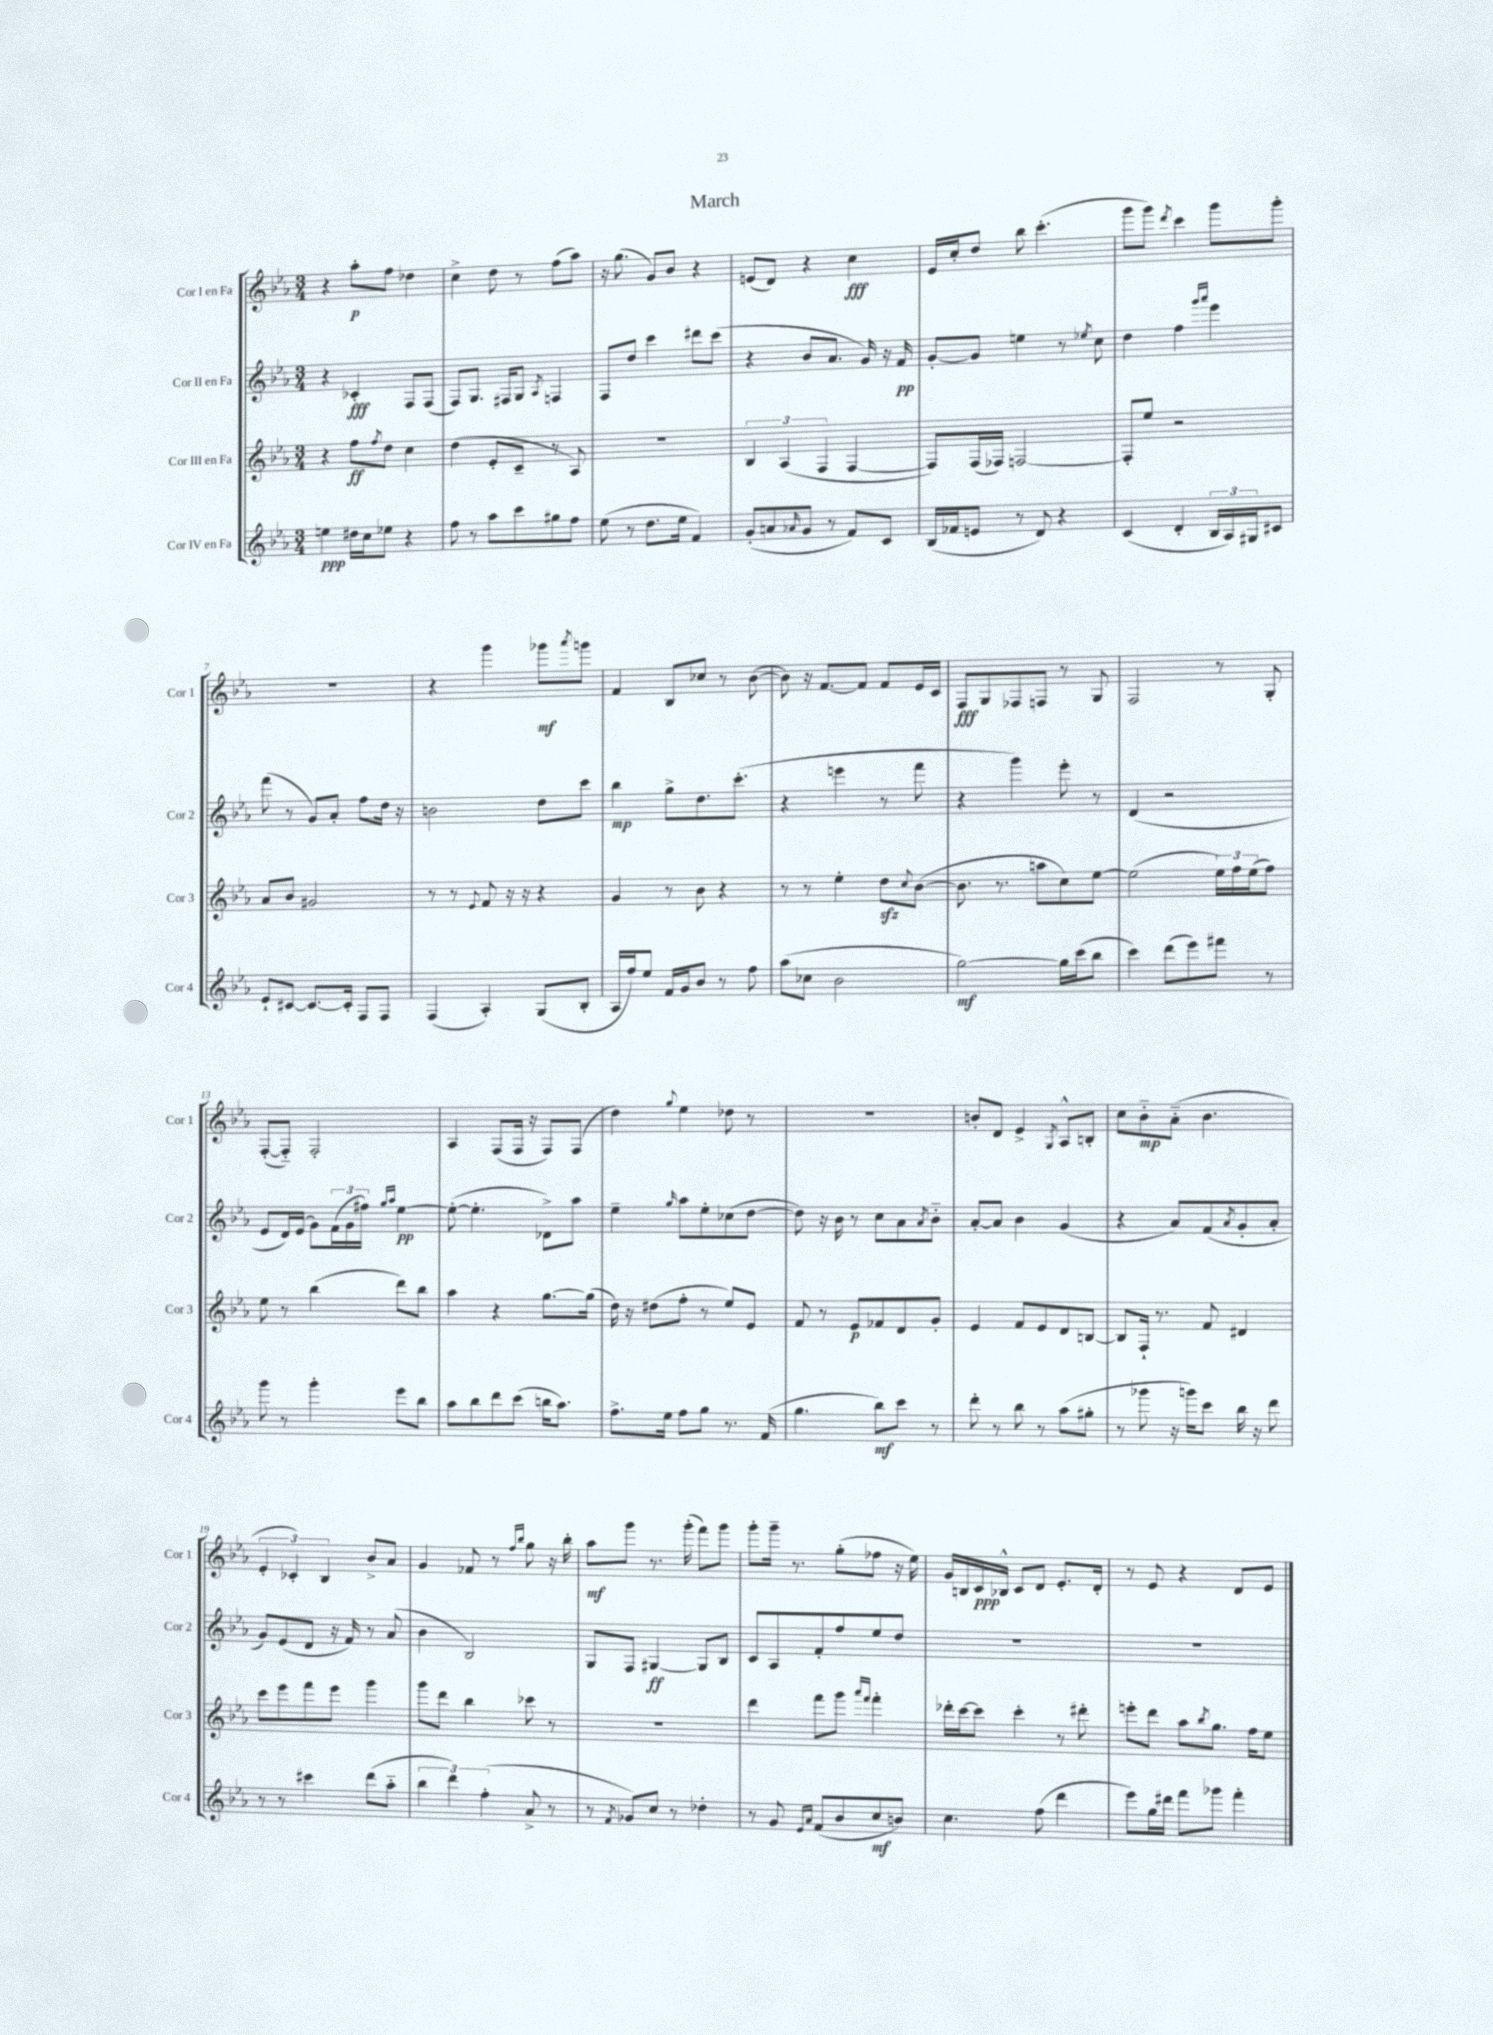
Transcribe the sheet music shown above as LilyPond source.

\header { title = "March" }
<<
\new StaffGroup <<
\new Staff = "s0" \with { instrumentName = "Cor I en Fa" shortInstrumentName = "Cor 1" } {
    \clef treble \key ees \major \numericTimeSignature \time 3/4
    r4 aes''8-.\p f''8 des''4 |
    c''4-> d''8 r8 f''8( aes''8) |
    r16 g''8.( g'8) bes'8 r4 |
    e'8( d'8) r4 c''4\fff |
    ees'16 c''16-. d''8 bes''8 c'''4.-.( |
    g'''8 g'''8) \acciaccatura { d'''8 } c'''4 g'''8 g'''8-. |
    R2. |
    r4 g'''4 ges'''8\mf \acciaccatura { aes'''8 } g'''8 |
    f'4 bes8 ces''8 r8 bes'8~( |
    bes'8) r16 f'8.~ f'8 f'8 ees'16 c'16 |
    f8\fff g8 fes8 f8 r8 g8 |
    f2 r8 g8-. |
    f8~-.( f8-_) f2-. |
    aes4 f8( f16 r16 f8) f8( |
    d''4) \appoggiatura { g''8 } ees''4 des''8 r8 |
    R2. |
    b'8-. d'8 ees'4-> \acciaccatura { g8 } aes8-^ b8-. |
    c''8 bes'8-_\mp aes'8-_( bes'4. |
    \tuplet 3/2 { ees'4-. ces'4-.) bes4 } bes'8-> aes'8 |
    g'4 fes'8 r8 \grace { f''16 bes''16 } g''8 r16 bes''16-. |
    aes''8\mf g'''8 r8. g'''16-.( f'''8) g'''8 |
    g'''8-. g'''16-- r8. g''8-.( fes''8 r16 ees''16) |
    g'16 b16 c'16\ppp bes16-^ c'8 d'8 ees'8.-. d'16-. |
    r8 ees'8 r4 d'8 ees'8 \bar "|." |
}
\new Staff = "s1" \with { instrumentName = "Cor II en Fa" shortInstrumentName = "Cor 2" } {
    \clef treble \key ees \major \numericTimeSignature \time 3/4
    r4 ces'4-.\fff f8 f8( |
    f8) g8. fis16 g8 \acciaccatura { aes8 } f4 |
    f8 d''8 c'''4 dis'''8 c'''8( |
    r4 bes'8 aes'8. g'16) r16 f'16\pp |
    g'8~-. g'8 e''4 r8 \acciaccatura { ees''8 } c''8 |
    d''4 f''4 \grace { g'''16 aes'''16 } ees'''4 |
    f'''8( r8 g'8) aes'8-. f''8 d''16 r16 |
    b'2 d''8 c'''8 |
    bes''4\mp g''8-> d''8. c'''8.-.( |
    r4 e'''4 r8 f'''8 |
    r4 g'''4) ees'''8-. r8 |
    d'4( r2 |
    ees'8 d'16) ees'16( g'8) \tuplet 3/2 { f'16( g'16 fis''16) } \grace { g''16 aes''16 } ees''4~\pp |
    ees''8~-.( ees''4.-. des'8->) aes''8 |
    ees''4-- \grace { g''16 } aes''8 ees''8-. ces''8( d''8~ |
    d''8) r16 bes'16 r8 c''8 aes'8 \acciaccatura { aes'8 } bes'8-_ |
    aes'8~-. aes'8 bes'4 g'4( |
    r4 aes'8) f'8( \acciaccatura { aes'8 } g'8-. aes'8-. |
    g'8) ees'8( d'8 r16 f'16) r8 aes'8( |
    bes'4 bes2) |
    g8 f8 gis4~\ff gis8 bes8 |
    c'8 aes8 f'8-. f''8 ees''8 d''8 |
    R2. |
    R2. \bar "|." |
}
\new Staff = "s2" \with { instrumentName = "Cor III en Fa" shortInstrumentName = "Cor 3" } {
    \clef treble \key ees \major \numericTimeSignature \time 3/4
    r4 f''8\ff \acciaccatura { f''8 } d''8 c''4 |
    d''4( ees'8-. c'8-- r8 aes8) |
    R2. |
    \tuplet 3/2 { bes4 aes4( f4 } f4~ |
    f8) f16( fes16) f2~ |
    f8-. ees''8 r2 |
    aes'8 bes'8 gis'2 |
    r8 r8 \appoggiatura { ees'8 } f'8 r16 r16 r4 |
    g'4 r8 bes'8 r4 |
    r8 r8 ees''4-. d''8\sfz \appoggiatura { c''8 } bes'8~( |
    bes'8. r8. a''8 c''8) ees''8~ |
    ees''2( \tuplet 3/2 { ees''16) f''16 ees''16( } f''8) |
    ees''8 r8 bes''4( d'''8) bes''8 |
    aes''4 r4 g''8.~ g''16( |
    d''16) r16 dis''8( f''8-. r8 ees''8) ees'8 |
    f'8 r8 ees'8\p fes'8 d'8 g'8-. |
    ees'4 f'8 ees'8 d'8 b8~ |
    b8 f16-! r8. f'8 dis'4 |
    c'''8 ees'''8 f'''8 ees'''8 g'''4 |
    g'''8 d'''8 bes''4 ces'''8 r8 |
    R2. |
    d'''4 f'''8 g'''8 \grace { aes'''16 f'''16 } f'''4-. |
    des'''16-. c'''16~ c'''8 c'''4-. r8 dis'''8-. |
    e'''8-. d'''8 aes''8 \acciaccatura { bes''8 } g''8. f''16 ees''8 \bar "|." |
}
\new Staff = "s3" \with { instrumentName = "Cor IV en Fa" shortInstrumentName = "Cor 4" } {
    \clef treble \key ees \major \numericTimeSignature \time 3/4
    e''4\ppp dis''16 c''16 ees''8 r4 |
    f''8 r8 aes''8 c'''8 gis''8 f''8 |
    ees''8( r8 d''8. ees''16 f'4) |
    g'8-.( a'8 \grace { aes'16 } g'8 r8 f'8) c'8 |
    bes16( fes'16 e'8 r8 d'8) r4 |
    c'4( d'4-. \tuplet 3/2 { bes16 aes16) gis16 } cis'8 |
    ees'8-! cis'8~ cis'8.~ cis'16-. f8 f8 |
    f4( aes4-.) g8( bes8-. |
    aes16 f''16) ees''8 f'16 g'16 bes'8 r8 f''8 |
    aes''8( ces''8 bes'2 |
    g''2~\mf) g''16 c'''16( bes''8 |
    c'''4) d'''8( ees'''8) fis'''8 r8 |
    g'''8 r8 g'''4-. ees'''8 bes''8 |
    aes''8 bes''8 d'''8 c'''8( b''16 aes''8.) |
    f''8.-> ees''16 f''8 g''8 r8. f'16( |
    g''4. bes''8\mf) c'''8 r8 |
    d'''8-. r8 bes''8 r8 aes''8( gis''8-. |
    r8 ges'''8 r16 g'''16) c'''8 bes''16 r16 d'''8 |
    r8 r8 cis'''4 d'''8( aes''8-_ |
    \tuplet 3/2 { bes''4 d'''4) f''4-.( } aes'8-> r8 |
    r8 \acciaccatura { f'8 } ges'8) c''8 r8 des''4-. |
    r8 g'8 \grace { ees'16 aes'16 } f'8( bes'8 c''8\mf b'8) |
    c''4. f''8( d'''4 |
    ees'''8) g''16 dis'''16 f'''8 ges'''8 f'''4-. \bar "|." |
}
>>
>>
